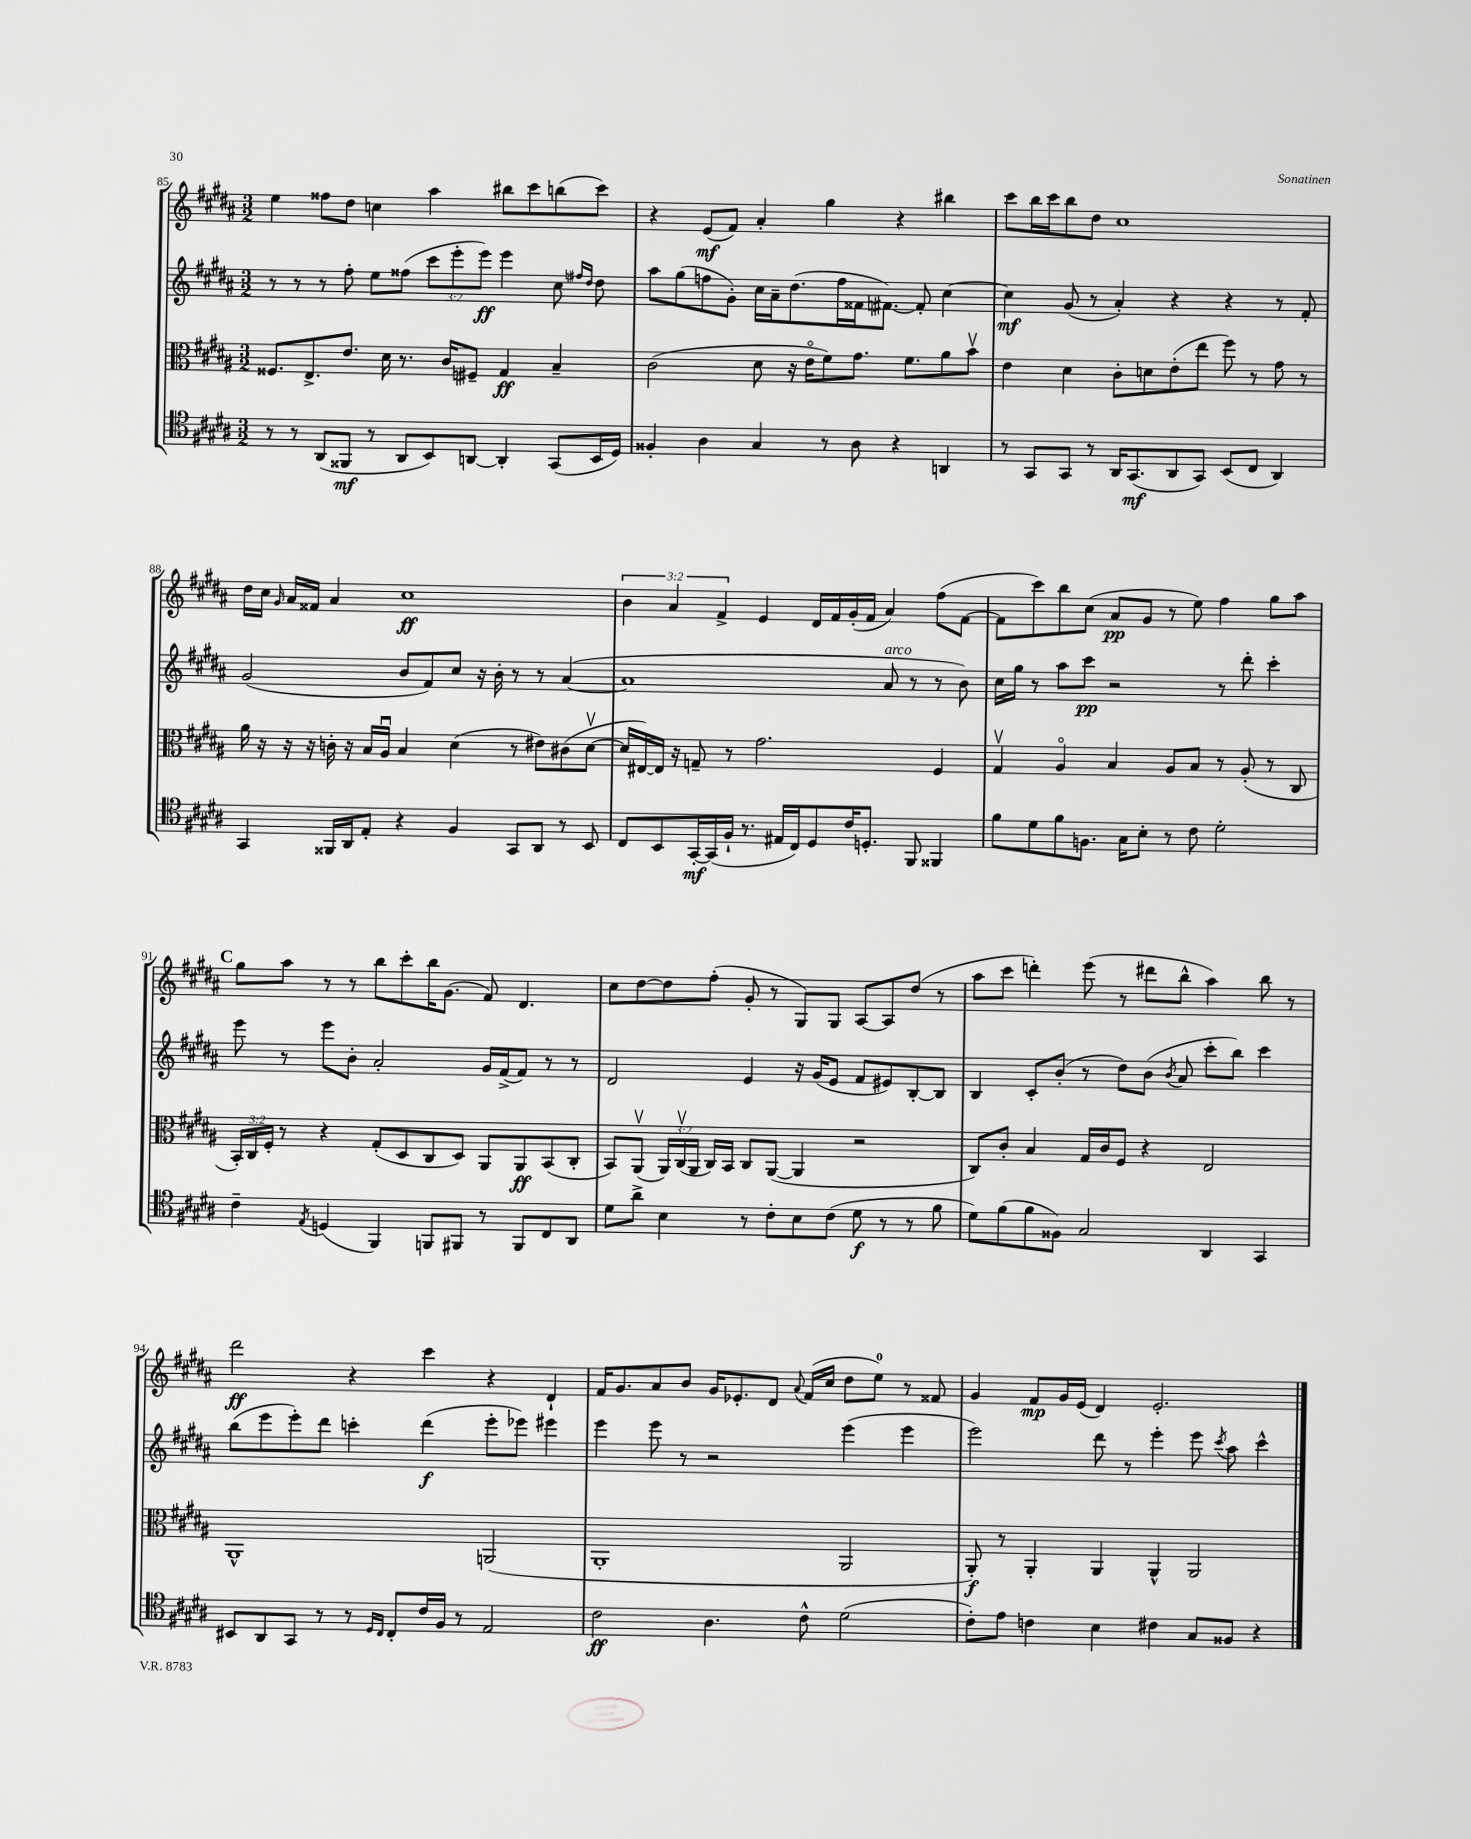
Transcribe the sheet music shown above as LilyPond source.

<<
\new StaffGroup <<
\new Staff = "s0" {
    \clef treble \key b \major \numericTimeSignature \time 3/2 \override Staff.TupletNumber.text = #tuplet-number::calc-fraction-text
    \autoBeamOff e''4 fisis''8[ dis''8] c''4 ais''4 bis''8[ cis'''8 b''8( cis'''8]) |
    r4 e'8[\mf( fis'8]) ais'4-. gis''4 r4 bis''4 |
    cis'''8[ b''16 cis'''16 b''8 dis''8] cis''1 |
    dis''16[ cis''16] \grace { gis'16 } ais'16[ fisis'16] ais'4 cis''1\ff |
    \tuplet 3/2 { b'4 ais'4 fis'4-> } e'4 dis'16[ fis'16 gis'16-.( fis'16] ais'4) fis''8[( fis'8]~ |
    fis'8[ cis'''8) b''8 cis''8]( ais'8[\pp gis'8] r8 e''8) fis''4 gis''8[ ais''8] |
    \mark \markup { \bold "C" } gis''8[ ais''8] r8 r8 b''8[ cis'''8-. b''16 gis'8.]( fis'8) dis'4. |
    cis''8[ dis''8~ dis''8 fis''8]-.( gis'8-. r8 gis8[) gis8] ais8[~ ais8 dis''8]( r8 |
    ais''8[ cis'''8] d'''4-.) e'''8( r8 dis'''8[ b''8]-^ ais''4) b''8 r8 |
    dis'''2\ff r4 cis'''4 r4 dis'4-! |
    fis'16[ gis'8. ais'8 b'8] gis'16[ ees'8.-. dis'8] \appoggiatura { ais'8 } fis'16[( cis''16] dis''8[ e''8]-0) r8 fisis'8 |
    gis'4 fis'8[\mp gis'16 e'16]( dis'4) e'2.-. \bar "|." |
}
\new Staff = "s1" {
    \clef treble \key b \major \numericTimeSignature \time 3/2 \override Staff.TupletNumber.text = #tuplet-number::calc-fraction-text
    \autoBeamOff r8 r8 r8 fis''8-. e''8[ fisis''8]( \tuplet 3/2 { cis'''8[ e'''8-. e'''8]\ff) } e'''4 cis''8 \grace { fis''16[ dis''16] } dis''8 |
    ais''8[ gis''8( f''8 gis'8]-.) cis''16[ ais'16-- dis''8.( f''16 fisis'16 fis'8.]~) fis'8-. cis''4~ |
    cis''4\mf gis'8( r8 ais'4-.) r4 r4 r8 fis'8-. |
    gis'2( b'8[ fis'8) cis''8] r16 b'16-. r8 r8 ais'4~( |
    ais'1 ais'8^\markup { \italic "arco" } r8 r8 b'8) |
    cis''16[ gis''16] r8 ais''8[ cis'''8]\pp r2 r8 dis'''8-. cis'''4-. |
    \mark \markup { \bold "C" } e'''8 r8 e'''8[ b'8]-. ais'2-. gis'16[ fis'16->( fis'8]) r8 r8 |
    dis'2 e'4 r16 gis'16[( e'8] fis'8[ eis'8) b8~-. b8] |
    b4 cis'8[-. b'8]-.( r8 dis''8[) b'8]( \acciaccatura { b'8 } ais'8 cis'''8[-. b''8]) cis'''4 |
    b''8[( e'''8 e'''8-.) dis'''8] c'''4-. dis'''4\f( e'''8[-. ees'''8]) eis'''4 |
    e'''4 e'''8 r8 r2 e'''4( e'''4 |
    e'''2) dis'''8 r8 e'''4-. e'''8 \acciaccatura { cis'''8 } ais''8 cis'''4-^ \bar "|." |
}
\new Staff = "s2" {
    \clef alto \key b \major \numericTimeSignature \time 3/2 \override Staff.TupletNumber.text = #tuplet-number::calc-fraction-text
    \autoBeamOff fisis8.[ e8.-> e'8.] dis'16 r8. cis'16[ fis8]-- gis4\ff b4-- |
    cis'2( dis'8 r16 e'16[\flageolet fis'8) gis'8.] fis'8.[ ais'8 b'8]\upbow |
    e'4 dis'4 cis'8[-. d'8 e'8-.( e''8] fis''8) r8 gis'8 r8 |
    ais'16 r16 r16 r16 c'16-. r16 b16[ ais16]\downbow b4 dis'4( r8 eis'8[) cis'8( dis'8]~\upbow |
    dis'16[ eis16~) eis16] r16 g8-- r8 gis'2. fis4 |
    gis4\upbow ais4\flageolet b4 ais8[ b8] r8 ais8-.( r8 cis8 |
    \mark \markup { \bold "C" } \tuplet 3/2 { b,16[-.) cis16 fis16]-. } r8 r4 gis8[-.( dis8 cis8 dis8]) ais,8[ ais,8\ff b,8( cis8]-. |
    b,8[) ais,8]\upbow( \tuplet 3/2 { ais,16[) cis16\upbow( ais,16] } cis16[) b,16] cis8[ ais,8]~( ais,4 r2 |
    cis8[) cis'8]-. b4 gis16[ cis'16 fis8] r4 e2 |
    ais,1-^ a,2( |
    ais,1-. ais,2 |
    ais,8-.\f) r8 ais,4-. ais,4 ais,4-^ ais,2 \bar "|." |
}
\new Staff = "s3" {
    \clef tenor \key b \major \numericTimeSignature \time 3/2
    \autoBeamOff r8 r8 ais,8[( fisis,8]\mf r8 ais,8[ b,8) a,8]~ a,4-. gis,8[( b,16 dis16]) |
    fisis4-. ais4 gis4 r8 ais8 r4 a,4 |
    r8 gis,8[ gis,8] r8 ais,16[ gis,8.\mf( ais,8 gis,8]) b,8[( cis8] ais,4) |
    gis,4 fisis,16[ ais,16 e8]-. r4 fis4 gis,8[ ais,8] r8 b,8 |
    cis8[ b,8 gis,16~-.\mf gis,16( fis16]-! r8. eis16[ cis16) dis8 cis'16 d8.]-. fis,8 fisis,4 |
    fis'8[ dis'8 fis'8 f8.] gis16[ b8]-. r8 cis'8 dis'2-. |
    \mark \markup { \bold "C" } cis'4-- \acciaccatura { e8 } d4( fis,4) f,8[ fis,8] r8 fis,8[ cis8 ais,8] |
    dis'8[ ais'8]-> b4 r8 cis'8[-. b8 cis'8]( dis'8\f r8 r8 fis'8 |
    dis'8[) fis'8( fis'8 fisis8]) gis2 ais,4 gis,4 |
    bis,8[ ais,8 gis,8] r8 r8 \grace { dis16[ cis16] } cis8[-. cis'16 fis16] r8 e2 |
    cis'2\ff ais4. cis'8-^ dis'2( |
    cis'8[-.) e'8] c'4 b4 cis'4 gis8[ fisis8] r4 \bar "|." |
}
>>
>>
\layout { \context { \Score currentBarNumber = #85 } }
